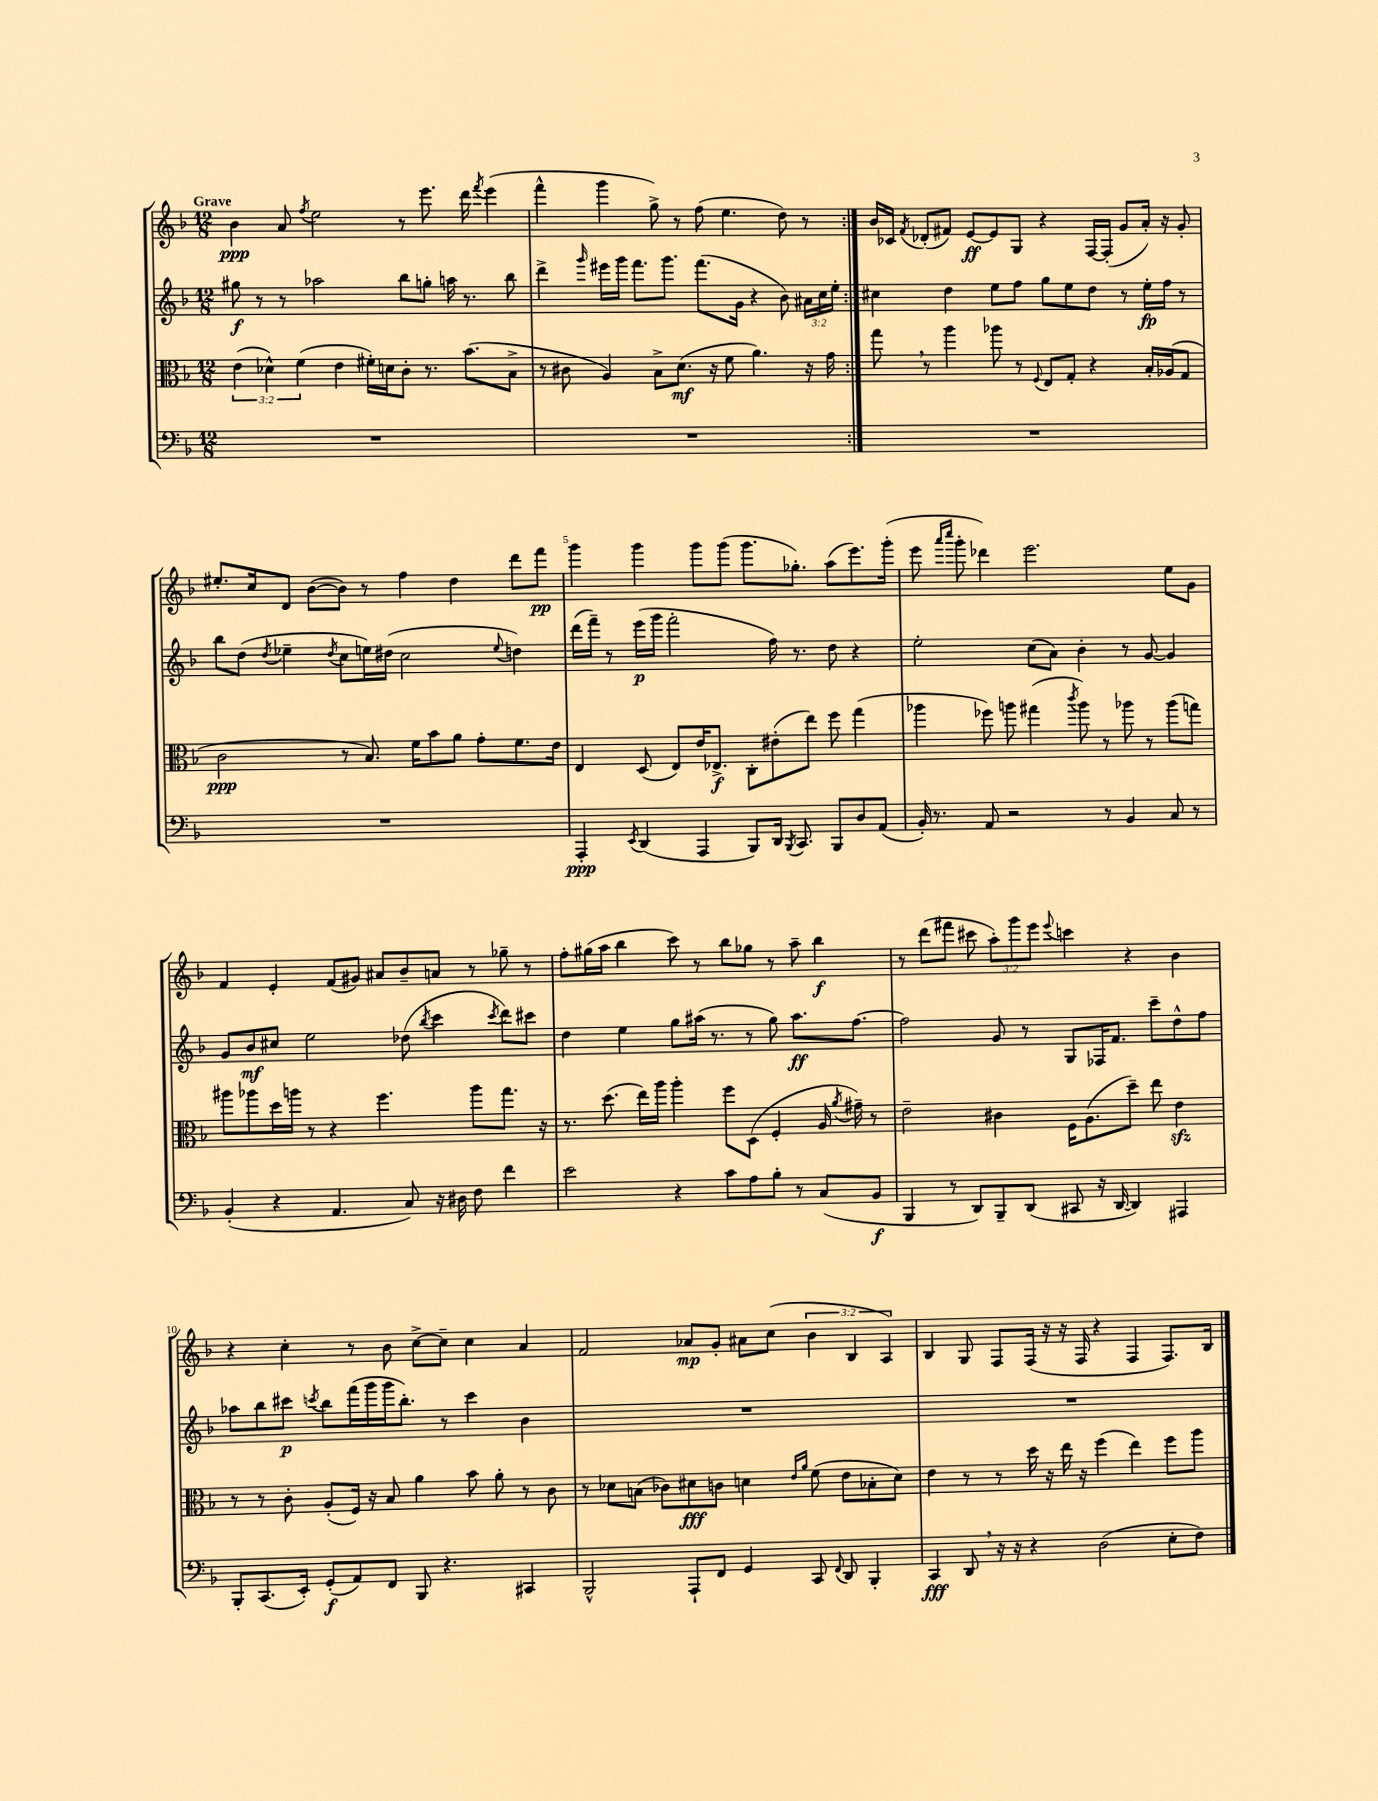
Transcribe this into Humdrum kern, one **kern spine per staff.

**kern	**kern	**kern	**kern
*staff4	*staff3	*staff2	*staff1
*clefF4	*clefC3	*clefG2	*clefG2
*k[b-]	*k[b-]	*k[b-]	*k[b-]
*M12/8	*M12/8	*M12/8	*M12/8
1.r	(6e	8gg#	4b-
.	.	8r	.
.	6d-^^)	.	.
.	.	8r	8a
.	(6f	.	.
.	.	.	8qff
.	.	2aa-	2ee
.	4e	.	.
.	16f#')	.	.
.	16d	.	.
.	8c'	8bb-	8r
.	8.r	8gg'	8.eee
.	.	16aa	.
.	(8.b-	8.r	16ddd
.	.	.	8qfff
.	.	.	(4eee
.	8B-^	8bb-	.
=	=	=	=
1.r	8r	4ddd^	4fff^^
.	8c#	.	.
.	.	16qqggg	.
.	4A)	16eee#	4ggg
.	.	16ggg	.
.	.	8.fff	.
.	8B-^	.	8gg^)
.	.	8.ggg	.
.	(8.d	.	8r
.	.	(8.fff	(8ff
.	16r	.	.
.	8f	.	4.ee
.	.	16g	.
.	4.a)	4r	.
.	.	8b-)	8dd)
.	16r	24a#	8r
.	.	24cc	.
.	16g	.	.
.	.	24ee'	.
=:|!	=:|!	=:|!	=:|!
1.r	8gg	4cc#	16b-
.	.	.	16c-
.	.	.	8qf
.	8r	.	(8d-'
.	4aa	4dd	8f#)
.	.	.	[8e
.	8aa-	8ee	8e]
.	8r	8ff	8G
.	8qqF	.	.
.	8E	8gg	4r
.	8G'	8ee	.
.	4r	8dd	[16F
.	.	.	(16F']
.	.	8r	8g
.	16B-'	16ee'	16a')
.	(16A-	16ff	16r
.	8G	8r	8g'
=	=	=	=
1.r	2c	8bb-	8.ee#'
.	.	(8dd	.
.	.	.	16cc
.	.	8qdd	.
.	.	4ee-~	8d
.	.	.	([8b-
.	.	8qdd	.
.	8r	8cc	8b-])
.	8.B-)	16ee)	8r
.	.	(16dd#	.
.	.	2cc	4ff
.	16f	.	.
.	8b-	.	.
.	8a	.	4dd
.	8g'	.	.
.	.	8qqee	.
.	8.f	4dd)	8ddd
.	.	.	8fff
.	16e	.	.
=	=	=	=
4AAA'	4E	(16ddd	4ggg
.	.	16fff~)	.
.	.	8r	.
8qEE	.	.	.
(4DD	(8D	(16eee	4ggg
.	.	16ggg	.
.	8E)	2fff'	.
4AAA	16e	.	8ggg
.	8.E-^	.	.
.	.	.	(8ggg
8BBB-)	8C'	.	8.ggg
16DD	(8e#'	16ff)	.
8qBBB-	.	.	.
8.CC	.	8.r	8.gg-')
.	8ee)	.	.
8BBB-	8ff	8dd	(8aa
8D	(4gg	4r	8.eee)
(8AA	.	.	.
.	.	.	(16ggg'
=	=	=	=
16BB-')	4aa-	2ee'	8eee
8.r	.	.	.
.	.	.	16qqaaa
.	.	.	16qqcccc
.	.	.	8ggg'
8AA	8ff-)	.	4ddd-)
2r	8aa	.	.
.	(4gg#	(8cc	2.eee
.	.	8a)	.
.	8qccc	.	.
.	8aa)	4b-'	.
8r	8r	.	.
4BB-	8aa-	8r	.
.	8r	[8g	.
8C	(8aa-	4g]	8ee
8r	8gg)	.	8g
=	=	=	=
(4BB-'	8aa#	8g	4f
.	8aa-	8b-	.
4r	16dd	8cc#	4e'
.	16aa	.	.
.	8r	2ee	.
4.AA	4r	.	(8f
.	.	.	8g#)
.	4.ff	.	8a#
8C)	.	(8dd-	8b-~
.	.	8qbb-	.
16r	.	4ccc	8a
16D#	.	.	.
8F	8aa	.	8r
.	.	8qccc	.
4f	8.gg	8ddd)	8gg-~
.	.	8ccc#	8r
.	16r	.	.
=	=	=	=
2e	8.r	4dd	8ff'
.	.	.	(16gg#
.	(8.dd	.	16aa
.	.	4ee	4bb-
.	16ee)	.	.
.	16aa	.	.
4r	4aa'	8gg	8ccc)
.	.	(16aa#	8r
.	.	8.r	.
8c	8ff	.	8bb-
8A	(8D	8r	8gg-
8B-'	4F'	8gg)	8r
8r	.	8.aa#	8aa~
(8C	16A	.	4bb-
.	8qa	.	.
.	16g#~)	[8.ff	.
8BB-	8r	.	.
=	=	=	=
4BBB-	2e~	2ff]	8r
.	.	.	(8ddd
8r	.	.	8fff#
8DD)	.	.	8ccc#
8BBB-~	4c#	8g	12aa')
.	.	.	12ggg
(8DD	.	8r	.
.	.	.	12eee
.	.	.	8qqeee
8CC#	16F	8G	4ccc
.	(8.A	.	.
16r	.	16F-	.
[16DD	.	8.f	.
4DD])	8dd~)	.	4r
.	8ee	8ccc~	.
4AAA#	4e	8dd^^	4b-
.	.	8ff	.
=	=	=	=
8BBB-'	8r	8aa-	4r
(8.CC	8r	8bb-	.
.	8c'	8ccc#	4cc'
16EE')	.	.	.
.	.	8qccc	.
(8GG'	(8A'	8bb-	.
8AA)	16F)	(16fff	8r
.	16r	16ggg	.
8FF	8B-	16ggg	8b-
.	.	8.bb-')	.
8BBB-	4a	.	[8cc^
4.r	.	8r	8cc~]
.	8b-	4ccc	4cc
.	8a'	.	.
4CC#	8r	4b-	4a
.	8c	.	.
=	=	=	=
2BBB-^^	8r	1.r	2f
.	8d-	.	.
.	(8B	.	.
.	8c-)	.	.
8AAA`	8d#	.	8a-
8FF	8c	.	8g'
4GG	4d	.	8a#
.	.	.	(8cc
.	16qqe	.	.
.	16qqa	.	.
8CC	(8f	.	6b-
8qqFF	.	.	.
8DD	8e	.	.
.	.	.	6B-
4BBB-'	8B-'	.	.
.	.	.	6A)
.	8d)	.	.
=	=	=	=
4CC	4e	1.r	4B-
8DD	8r	.	8G
16r	8r	.	8F
16r	.	.	.
4r	16dd	.	(16F
.	16r	.	16r
.	16ee	.	16r
.	16r	.	16F
(2D	(4ff	.	4r
.	4ee)	.	4F
8E'	8ff	.	8.F)
8F)	8aa	.	.
.	.	.	16B-
==	==	==	==
*-	*-	*-	*-
